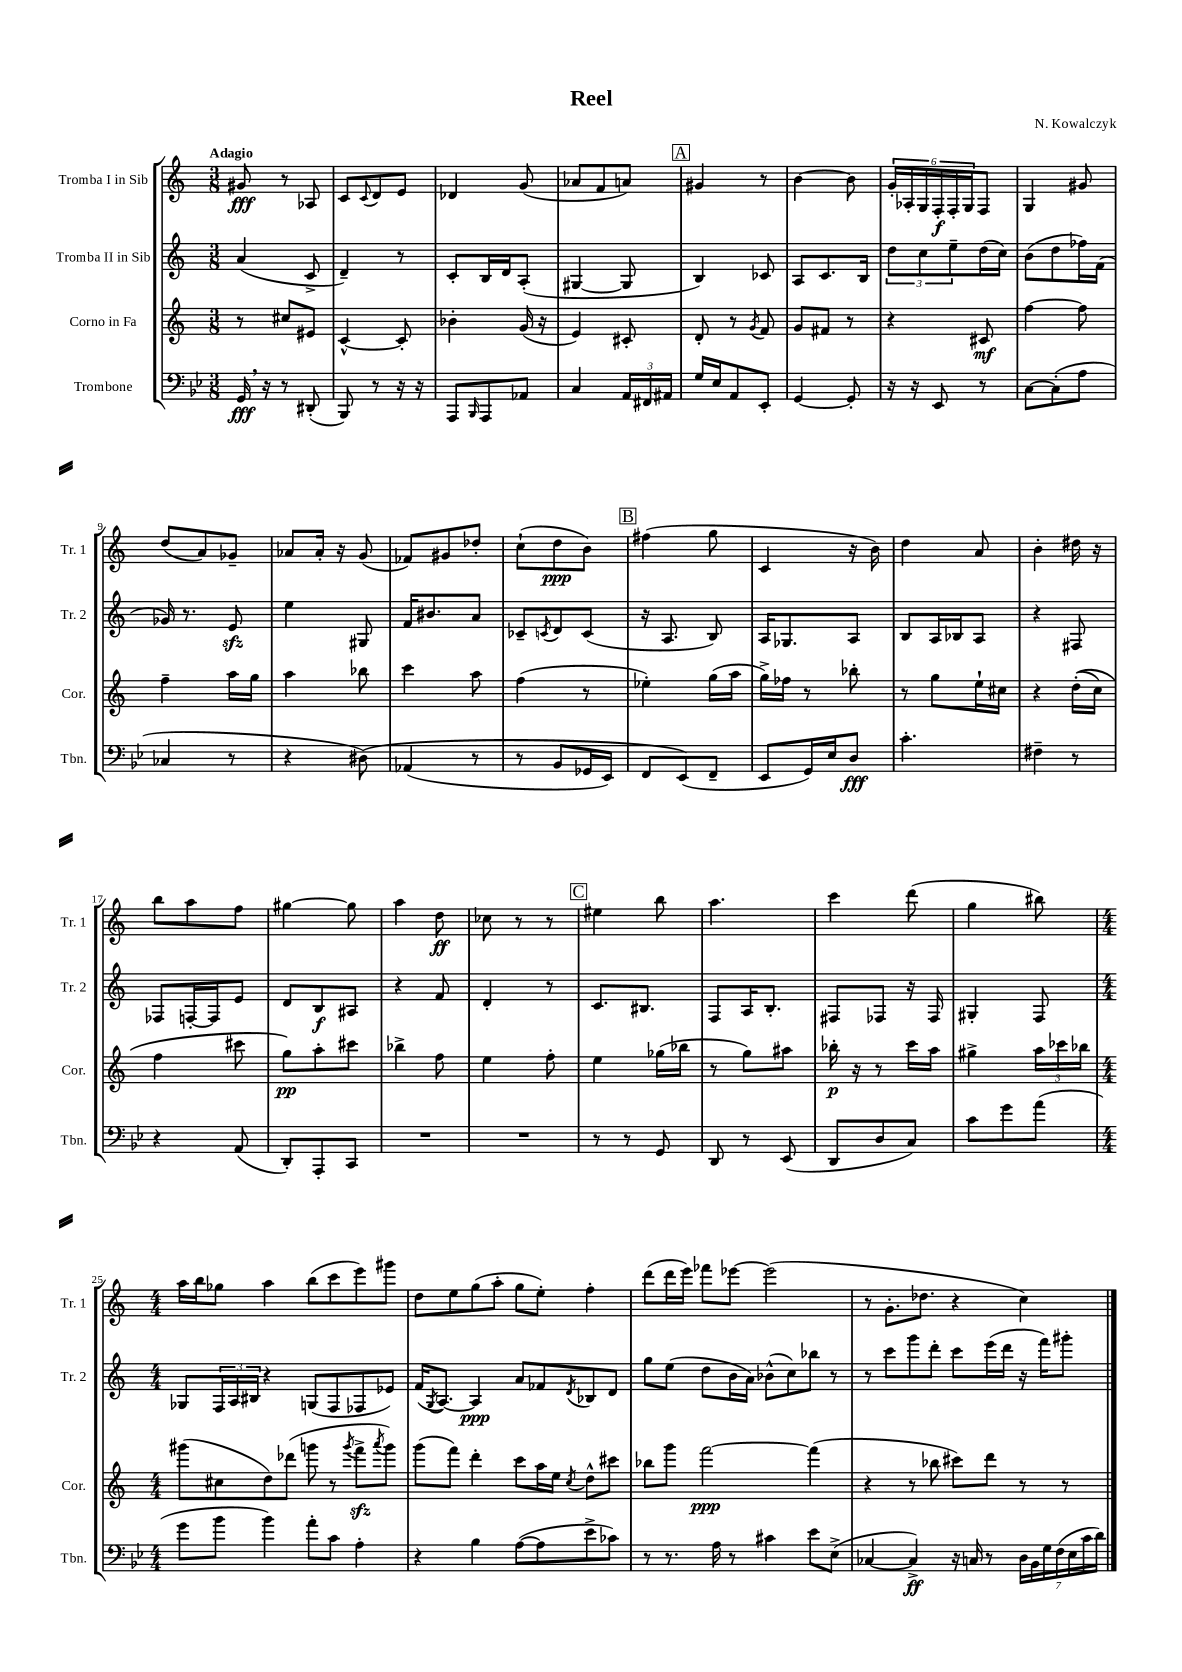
\header { title = "Reel" composer = "N. Kowalczyk" }
<<
\new StaffGroup <<
\new Staff = "s0" \with { instrumentName = "Tromba I in Sib" shortInstrumentName = "Tr. 1" } {
    \clef treble \key c \major \numericTimeSignature \time 3/8 \tempo "Adagio"
    gis'8\fff r8 aes8 |
    c'8 \appoggiatura { c'8 } d'8 e'8 |
    des'4 g'8( |
    aes'8 f'8 a'8) |
    \mark \markup { \box "A" } gis'4 r8 |
    b'4~ b'8 |
    \tuplet 6/4 { g'16-. aes16-. g16 f16-.\f f16-. g16 } f8 |
    g4 gis'8 |
    d''8( a'8) ges'8-- |
    aes'8 aes'16-. r16 g'8( |
    fes'8) gis'8 des''8-. |
    c''8-!( d''8\ppp b'8) |
    \mark \markup { \box "B" } fis''4( g''8 |
    c'4 r16 b'16) |
    d''4 a'8 |
    b'4-. dis''16 r16 |
    b''8 a''8 f''8 |
    gis''4~ gis''8 |
    a''4 d''8\ff |
    ces''8 r8 r8 |
    \mark \markup { \box "C" } eis''4 b''8 |
    a''4. |
    c'''4 d'''8( |
    g''4 bis''8) |
    \numericTimeSignature \time 4/4 a''16 b''16 ges''8 a''4 b''8( c'''8 e'''8) gis'''8 |
    d''8 e''8 g''8( a''8-. g''8 e''8-.) f''4-. |
    d'''8( d'''16 e'''16) fes'''8 ees'''8~ ees'''2( |
    r8 g'8.-. des''8. r4 c''4) \bar "|." |
}
\new Staff = "s1" \with { instrumentName = "Tromba II in Sib" shortInstrumentName = "Tr. 2" } {
    \clef treble \key c \major \numericTimeSignature \time 3/8
    a'4( c'8-> |
    d'4--) r8 |
    c'8-. b16 d'16 a8-.( |
    gis4~ gis8 |
    \mark \markup { \box "A" } b4) ces'8 |
    a8 c'8. b16 |
    \tuplet 3/2 { d''8 c''8 e''8-- } d''16( c''16) |
    b'8( d''8 fes''16) f'16( |
    ges'16) r8. e'8\sfz |
    e''4 gis8 |
    f'16 bis'8. a'8 |
    ces'8-- \acciaccatura { c'8 } d'8 c'8( |
    \mark \markup { \box "B" } r16 a8. b8) |
    a16 ges8. a8 |
    b8 a16 bes16 a8 |
    r4 fis8 |
    fes8 f16~-. f16 e'8 |
    d'8 b8\f ais8 |
    r4 f'8 |
    d'4-. r8 |
    \mark \markup { \box "C" } c'8. bis8. |
    f8 a16 b8.-. |
    fis8 fes8 r16 fes16 |
    gis4-. f8 |
    \numericTimeSignature \time 4/4 ges8 \tuplet 3/2 { f16 a16 bis16 } r4 g8( f8 fes8 ees'8) |
    f'16( \acciaccatura { g8 } a8.~) a4\ppp a'8 fes'8 \acciaccatura { d'8 } bes8 d'8 |
    g''8 e''8( d''8 b'16 a'16) bes'8-^( c''8) bes''8 r8 |
    r8 c'''8 g'''8 d'''8-. c'''8 e'''16( d'''16 r16 f'''16) gis'''8-. \bar "|." |
}
\new Staff = "s2" \with { instrumentName = "Corno in Fa" shortInstrumentName = "Cor." } {
    \clef treble \key c \major \numericTimeSignature \time 3/8
    r8 cis''8 eis'8 |
    c'4~-^ c'8-. |
    bes'4-. g'16( r16 |
    e'4) cis'8-. |
    \mark \markup { \box "A" } d'8-. r8 \acciaccatura { g'8 } f'8 |
    g'8 fis'8 r8 |
    r4 cis'8\mf |
    f''4~ f''8 |
    f''4-- a''16 g''16 |
    a''4 bes''8 |
    c'''4 a''8 |
    f''4( r8 |
    \mark \markup { \box "B" } ees''4-.) g''16( a''16 |
    g''16->) fes''16 r8 bes''8-. |
    r8 g''8 e''16-! cis''16 |
    r4 d''16-.(\( c''16) |
    f''4 cis'''8 |
    g''8\pp\) a''8-. cis'''8 |
    bes''4-> f''8 |
    e''4 f''8-. |
    \mark \markup { \box "C" } e''4 ges''16( bes''16 |
    r8 g''8) ais''8 |
    bes''16-.\p r16 r8 c'''16 a''16 |
    gis''4-> \tuplet 3/2 { a''16 ces'''16 bes''16 } |
    \numericTimeSignature \time 4/4 gis'''8( cis''8 d''8) des'''8( g'''8 r8 \acciaccatura { g'''8 } f'''8->\sfz \acciaccatura { a'''8 } g'''8) |
    g'''8( f'''8) d'''4-. c'''8 a''16 e''16 \acciaccatura { c''8 } d''8-^ cis'''8 |
    bes''8 g'''8 f'''2~\ppp f'''4( |
    r4 r8 bes''8 cis'''8) d'''8 r8 r8 \bar "|." |
}
\new Staff = "s3" \with { instrumentName = "Trombone" shortInstrumentName = "Tbn." } {
    \clef bass \key bes \major \numericTimeSignature \time 3/8
    g,16\fff \breathe r16 r8 dis,8-.( |
    bes,,8) r8 r16 r16 |
    a,,8 \grace { bes,,16 } a,,8 aes,8 |
    c4 \tuplet 3/2 { a,16 fis,16 ais,16 } |
    \mark \markup { \box "A" } g16 ees16 a,8 ees,8-. |
    g,4~ g,8-. |
    r16 r16 ees,8 r8 |
    c8~ c8-.( a8 |
    ces4 r8 |
    r4 dis8)\( |
    aes,4( r8 |
    r8 bes,8 ges,16 ees,16) |
    \mark \markup { \box "B" } f,8 ees,8(\) f,8-- |
    ees,8 g,16) ees16 d8\fff |
    c'4.-. |
    fis4-- r8 |
    r4 a,8( |
    d,8-.) a,,8-. c,8 |
    R4. |
    R4. |
    \mark \markup { \box "C" } r8 r8 g,8 |
    d,8 r8 ees,8( |
    d,8 d8 c8) |
    c'8 g'8 a'8( |
    \numericTimeSignature \time 4/4 g'8 bes'8 bes'4) a'8-. c'8 a4-. |
    r4 bes4 a8~( a8 ees'8-> ces'8) |
    r8 r8. a16 r8 cis'4 ees'8 ees8->( |
    ces4~ ces4->\ff) r16 c16 r8 \tuplet 7/4 { d16 bes,16 g16 f16( ees16 c'16 d'16) } \bar "|." |
}
>>
>>
